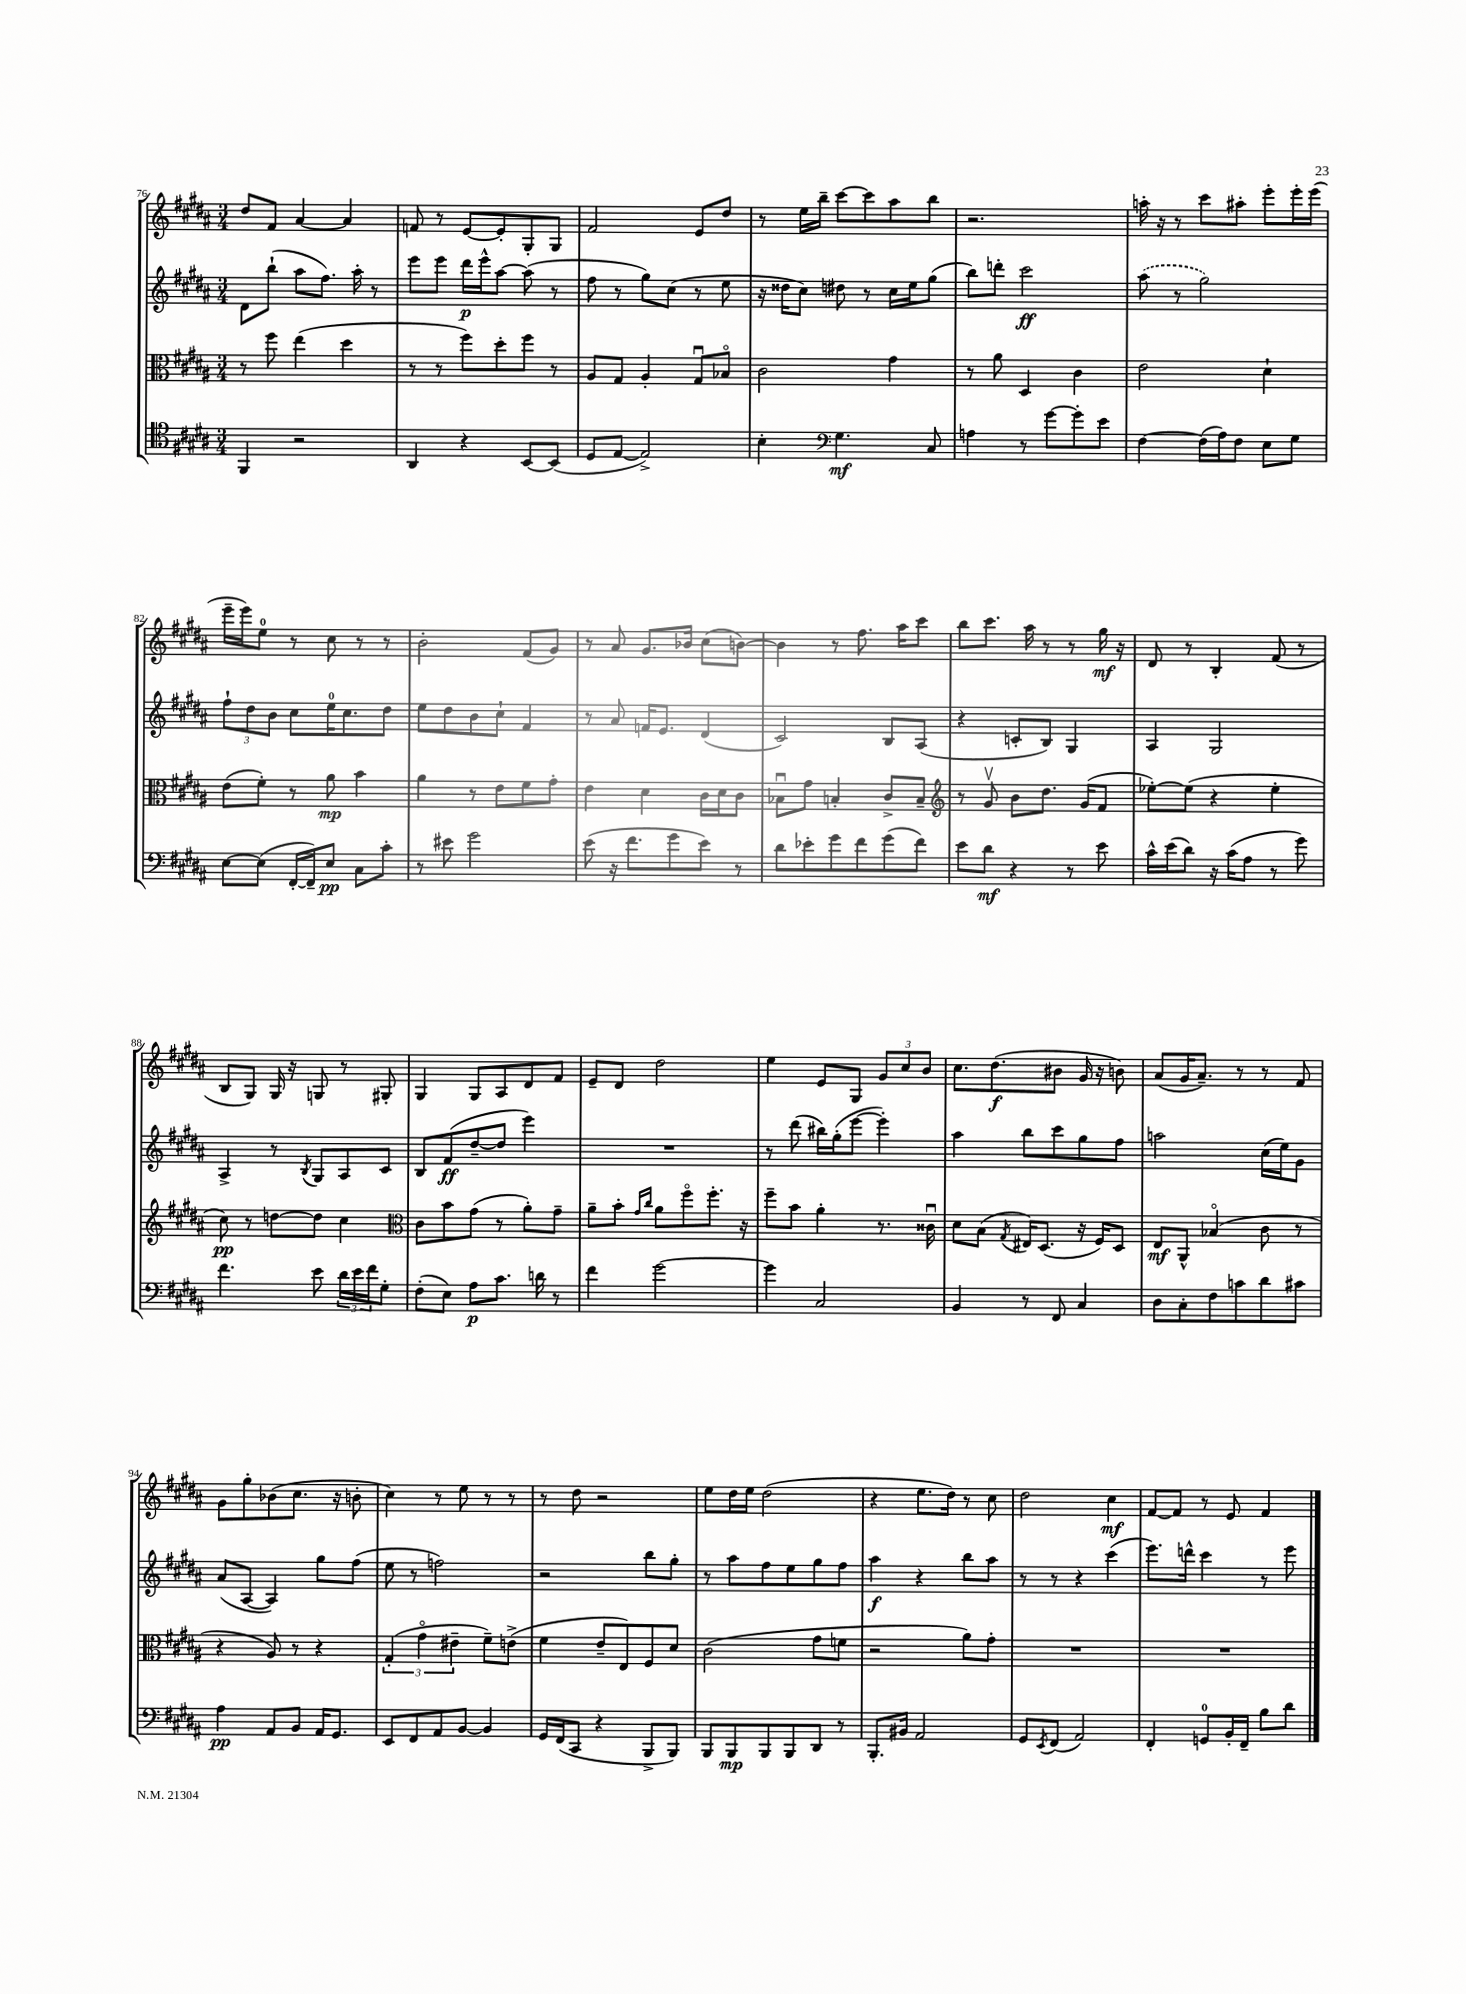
<<
\new StaffGroup <<
\new Staff = "s0" {
    \clef treble \key b \major \numericTimeSignature \time 3/4
    dis''8 fis'8 ais'4~ ais'4 |
    f'8 r8 e'8~ e'8-. gis8-. gis8 |
    fis'2 e'8 dis''8 |
    r8 e''16 b''16-- cis'''8~ cis'''8 ais''8 b''8 |
    r2. |
    a''16-. r16 r8 cis'''8 ais''8-. e'''8-. e'''16-. e'''16( |
    e'''16-- e'''16) e''8-0 r8 cis''8 r8 r8 |
    b'2-. fis'8( gis'8) |
    r8 ais'8 gis'8. bes'16 cis''8( b'8~) |
    b'4 r8 fis''8. ais''16 cis'''8 |
    b''8 cis'''8. ais''16 r8 r8 gis''16\mf r16 |
    dis'8 r8 b4-. fis'8( r8 |
    b8 gis8) gis16 r16 g8 r8 gis8-. |
    gis4 gis8 ais8 dis'8 fis'8 |
    e'8-- dis'8 dis''2 |
    e''4 e'8 gis8 \tuplet 3/2 { gis'8 cis''8 b'8 } |
    cis''8. dis''8.\f( bis'8 gis'16 r16 b'8) |
    ais'8( gis'16 ais'8.--) r8 r8 fis'8 |
    gis'8 gis''8-. bes'8( cis''8. r16 b'8-. |
    cis''4) r8 e''8 r8 r8 |
    r8 dis''8 r2 |
    e''8 dis''16 e''16 dis''2( |
    r4 e''8. dis''16) r8 cis''8 |
    dis''2 cis''4\mf |
    fis'8~ fis'8 r8 e'8 fis'4 \bar "|." |
}
\new Staff = "s1" {
    \clef treble \key b \major \numericTimeSignature \time 3/4
    dis'8 b''8-!( ais''8 fis''8.) ais''16-. r8 |
    e'''8 e'''8 dis'''16\p e'''16-^ ais''8~ ais''8( r8 |
    fis''8 r8 gis''8) cis''8( r8 e''8 |
    r16 disis''16 cis''8) dis''8 r8 cis''16 e''16 gis''8( |
    b''8) d'''8-. cis'''2\ff |
    \once \slurDashed ais''8( r8 gis''2) |
    \tuplet 3/2 { fis''8-! dis''8 b'8 } cis''8 e''16-0 cis''8. dis''8 |
    e''8 dis''8 b'8 cis''8-! fis'4 |
    r8 ais'8 f'16 e'8. dis'4( |
    cis'2) b8 ais8( |
    r4 c'8-. b8) gis4 |
    ais4 gis2 |
    ais4-> r8 \acciaccatura { b8 } gis8 ais8 cis'8 |
    b8 fis'8\ff( dis''8~-- dis''8 e'''4) |
    R2. |
    r8 dis'''8( bis''16) gis''16-.( e'''8~ e'''4-.) |
    ais''4 b''8 cis'''8 gis''8 fis''8 |
    a''2 cis''16( e''16) gis'8 |
    ais'8( ais8~ ais4) gis''8 fis''8( |
    e''8 r8 f''2) |
    r2 b''8 gis''8-. |
    r8 ais''8 fis''8 e''8 gis''8 fis''8 |
    ais''4\f r4 b''8 ais''8 |
    r8 r8 r4 cis'''4( |
    e'''8.) d'''16-^ cis'''4 r8 e'''8 \bar "|." |
}
\new Staff = "s2" {
    \clef alto \key b \major \numericTimeSignature \time 3/4
    r8 fis''8 e''4( dis''4 |
    r8 r8 fis''8) dis''8-. fis''8 r8 |
    ais8 gis8 ais4-. gis8\downbow bes8\flageolet |
    cis'2 gis'4 |
    r8 ais'8 dis4 cis'4 |
    e'2 dis'4-! |
    e'8( fis'8-.) r8 ais'8\mp b'4 |
    ais'4 r8 e'8 fis'8 gis'8-. |
    e'4 dis'4 cis'16 dis'16 cis'8 |
    bes8\downbow gis'8 b4-. cis'8-> b8-- |
    \clef treble r8 gis'8\upbow b'8 dis''8. gis'16( fis'8 |
    ees''8~-.) ees''8( r4 ees''4-. |
    cis''8\pp) r8 d''8~ d''8 cis''4 |
    \clef alto cis'8 b'8 gis'8( r8 ais'8-.) gis'8-- |
    ais'8-- b'8-. \grace { gis'16 cis''16 } ais'8 fis''8\flageolet fis''8.-. r16 |
    fis''8-- b'8 ais'4-. r8. cisis'16\downbow |
    dis'8 b8( \acciaccatura { gis8 } eis16) dis8.( r16 fis16) dis8 |
    e8\mf ais,8-^ bes4\flageolet( cis'8 r8 |
    r4 ais8) r8 r4 |
    \tuplet 3/2 { gis4-.( gis'4\flageolet eis'4-- } fis'8--) e'8->( |
    fis'4 e'8-- e8) fis8 dis'8 |
    cis'2( gis'8 f'8 |
    r2 ais'8) gis'8-. |
    R2. |
    R2. \bar "|." |
}
\new Staff = "s3" {
    \clef tenor \key b \major \numericTimeSignature \time 3/4
    fis,4 r2 |
    ais,4 r4 b,8~ b,8( |
    dis8 e8~ e2->) |
    b4-. \clef bass gis4.\mf cis8 |
    a4 r8 gis'8~ gis'8-. e'8 |
    fis4~ fis16( ais16) fis8 e8 gis8 |
    e8~ e8( fis,16~-. fis,16--) e8\pp cis8 cis'8-. |
    r8 eis'8 gis'2 |
    e'8( r16 fis'8. gis'8 e'8) r8 |
    dis'8 ees'8-. gis'8 fis'8 gis'8( fis'8) |
    e'8 dis'8\mf r4 r8 e'8 |
    cis'16-^ e'16( dis'8) r16 cis'16( ais8 r8 gis'8) |
    fis'4. e'8 \tuplet 3/2 { dis'16 e'16 fis'16 } gis8-. |
    fis8-.( e8) ais8\p cis'8. d'16 r8 |
    fis'4 gis'2~ |
    gis'4 cis2 |
    b,4 r8 fis,8 cis4 |
    dis8 cis8-. fis8 c'8 dis'8 cis'8 |
    ais4\pp ais,8 b,8 ais,16 gis,8. |
    e,8 fis,8 ais,8 b,8~ b,4 |
    gis,16 fis,16( cis,8 r4 b,,8-> b,,8) |
    b,,8 b,,8\mp b,,8 b,,8 dis,8 r8 |
    b,,8.-. bis,16 ais,2 |
    gis,8 \acciaccatura { e,8 } fis,8( ais,2) |
    fis,4-. g,8-0 b,16-. fis,16-- b8 dis'8 \bar "|." |
}
>>
>>
\layout { \context { \Score currentBarNumber = #76 } }
